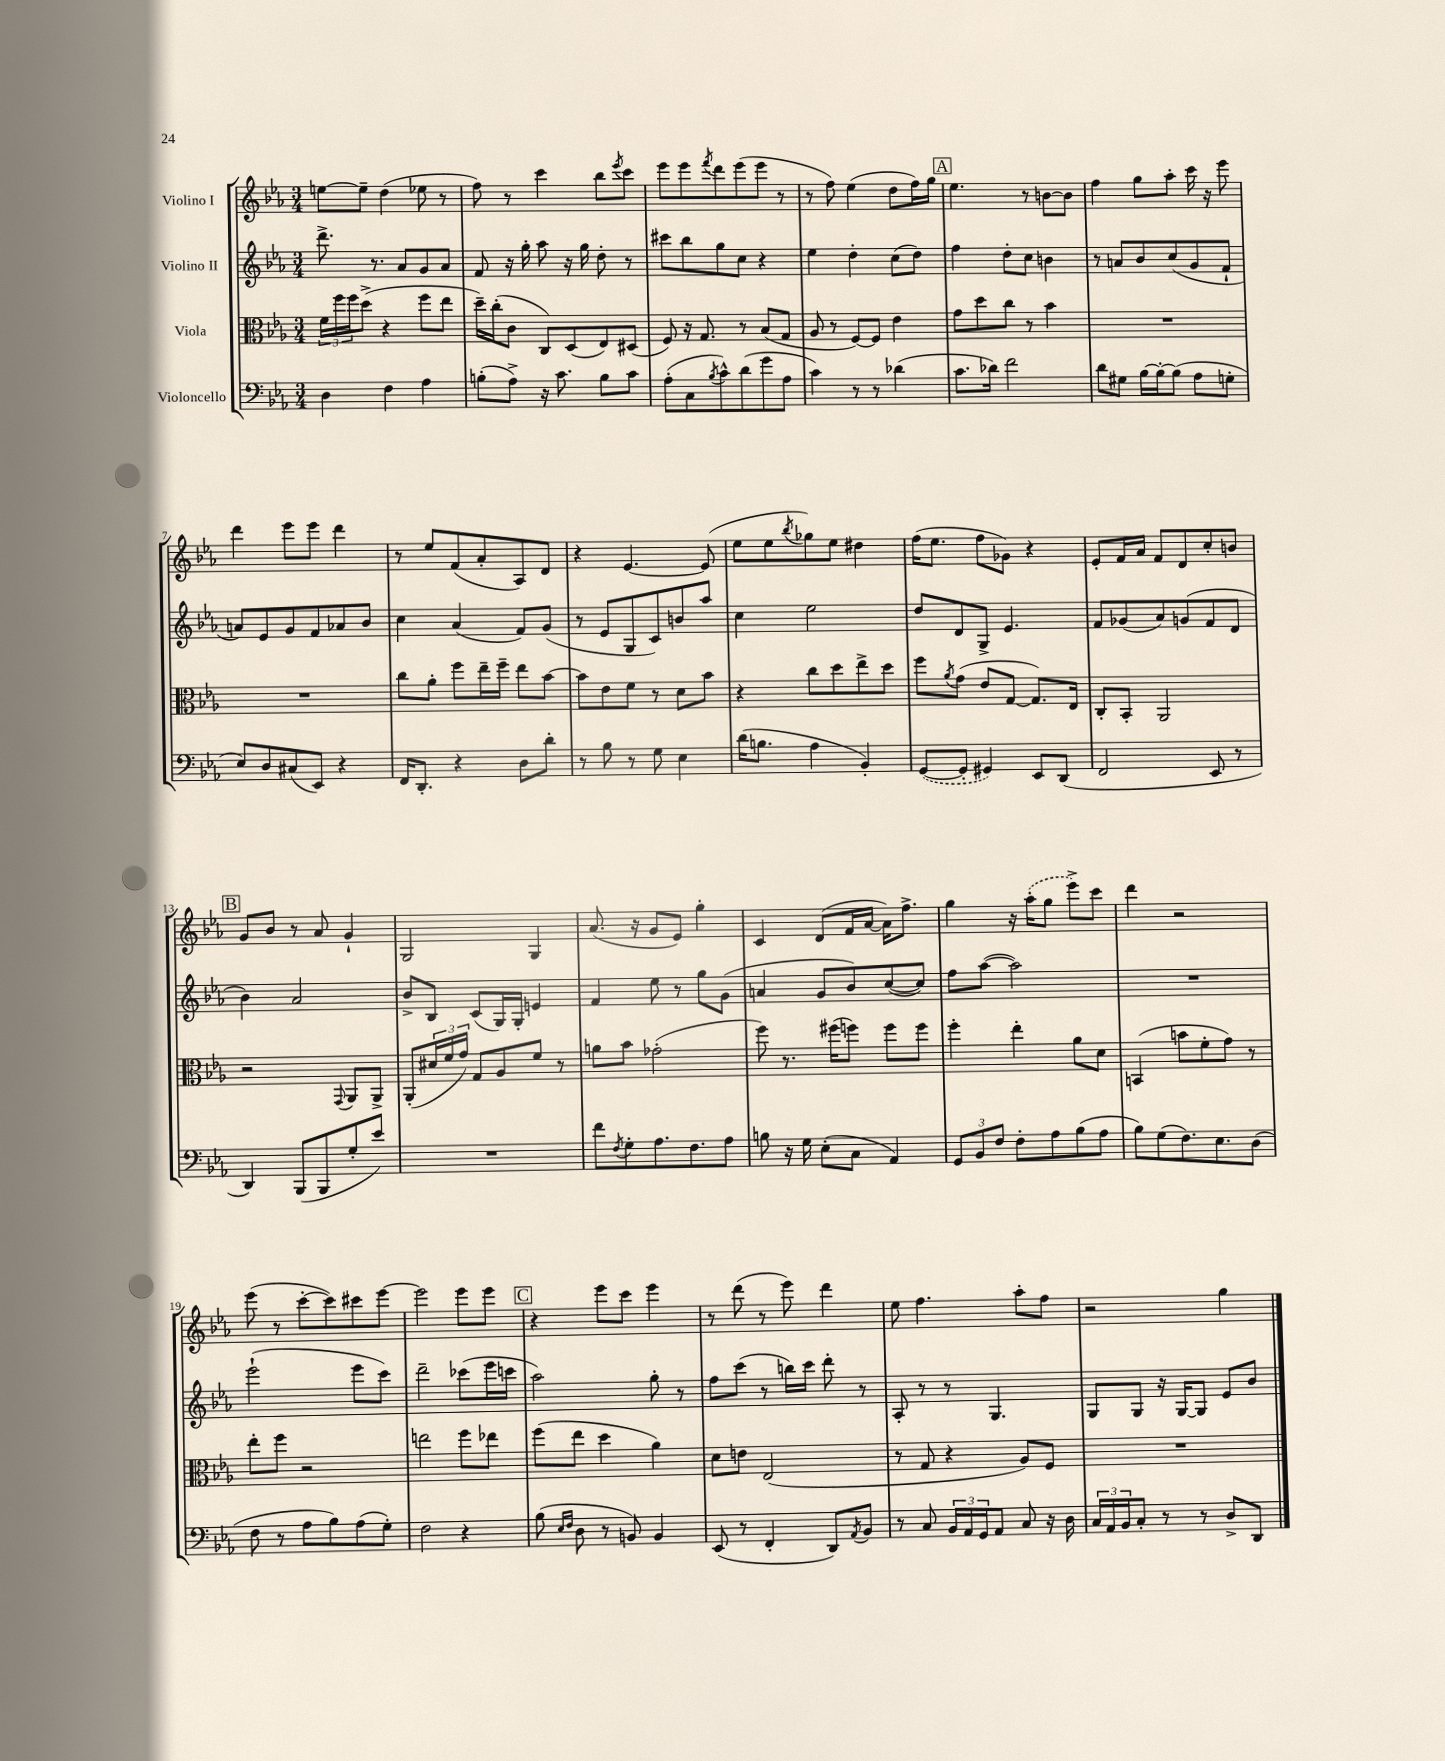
<<
\new StaffGroup <<
\new Staff = "s0" \with { instrumentName = "Violino I" } {
    \clef treble \key ees \major \numericTimeSignature \time 3/4
    e''8~ e''8-- d''4( ees''8 r8 |
    f''8) r8 c'''4 bes''8 \acciaccatura { ees'''8 } c'''8 |
    ees'''8 ees'''8 \acciaccatura { f'''8 } d'''8 ees'''8( ees'''8 r8 |
    r8 f''8) ees''4( d''8 f''16) g''16 |
    \mark \markup { \box "A" } ees''4. r8 b'8~ b'8 |
    f''4 g''8 aes''8-. c'''16 r16 ees'''8 |
    d'''4 ees'''8 ees'''8 d'''4 |
    r8 ees''8 f'8( aes'8-. aes8) d'8 |
    r4 ees'4.~ ees'8( |
    ees''8 ees''8 \acciaccatura { bes''8 } ges''8) ees''8 dis''4 |
    f''16( ees''8. f''8 ges'8) r4 |
    ees'8-. f'16 aes'16 f'8 d'8 c''8-. b'8 |
    \mark \markup { \box "B" } g'8 bes'8 r8 aes'8 g'4-! |
    g2 g4 |
    aes'8.( r16 g'8 ees'8) g''4-. |
    c'4 d'8( f'16 aes'16~ aes'16) f''8.-> |
    g''4 r16 \once \slurDashed aes''16-.( g''8 ees'''8->) c'''8 |
    d'''4 r2 |
    ees'''8( r8 c'''8~-. c'''8) cis'''8 ees'''8~ |
    ees'''2 ees'''8 ees'''8 |
    \mark \markup { \box "C" } r4 ees'''8 c'''8 ees'''4 |
    r8 d'''8( r8 ees'''8) d'''4 |
    ees''8 f''4. aes''8-. f''8 |
    r2 g''4 \bar "|." |
}
\new Staff = "s1" \with { instrumentName = "Violino II" } {
    \clef treble \key ees \major \numericTimeSignature \time 3/4
    d'''8.-> r8. aes'8 g'8 aes'8 |
    f'8 r16 g''16-. aes''8 r16 g''16 d''8-. r8 |
    cis'''8 bes''8 g''8 c''8 r4 |
    ees''4 d''4-. c''8( d''8) |
    \mark \markup { \box "A" } f''4 d''8-. c''8 b'4 |
    r8 a'8 bes'8 c''8( g'8 f'8-! |
    a'8) ees'8 g'8 f'8 aes'8 bes'8 |
    c''4 aes'4( f'8) g'8( |
    r8 ees'8 g8 c'8) b'8 aes''8 |
    c''4 ees''2 |
    d''8 d'8 g8-> ees'4. |
    f'8 ges'8( aes'8) g'8( f'8 d'8 |
    \mark \markup { \box "B" } bes'4) aes'2 |
    bes'8-> bes8 c'8( g16) g16-. e'4 |
    f'4 ees''8 r8 g''8 g'8( |
    a'4 g'8 bes'8) c''8~( c''8) |
    f''8 aes''8~( aes''2) |
    R2. |
    ees'''2-!( ees'''8 c'''8) |
    d'''2-- ces'''8( ees'''16 c'''16 |
    \mark \markup { \box "C" } aes''2) g''8-. r8 |
    f''8 c'''8( r8 b''16) c'''16 d'''8-. r8 |
    aes8-. r8 r8 g4. |
    g8 g8 r16 g16~ g8 ees'8 bes'8 \bar "|." |
}
\new Staff = "s2" \with { instrumentName = "Viola" } {
    \clef alto \key ees \major \numericTimeSignature \time 3/4
    \tuplet 3/2 { f'16 f''16 f''16 } d''8->( r4 f''8 ees''8 |
    d''16--) c''16-.( c'8 c8) d8( ees8) dis8( |
    f8) r16 g8. r8 bes8( g8 |
    aes8 r8 f8~) f8 ees'4 |
    \mark \markup { \box "A" } g'8 d''8 c''8 r8 bes'4 |
    R2. |
    R2. |
    c''8 aes'8-. f''8 ees''16-- f''16-- ees''8 bes'8~ |
    bes'8 ees'8 f'8 r8 d'8 bes'8 |
    r4 c''8 d''8 ees''8-> d''8 |
    f''8 \acciaccatura { aes'8 } g'8( ees'8 g8~ g8.) ees16 |
    c8-. bes,8-. aes,2 |
    \mark \markup { \box "B" } r2 \appoggiatura { g,8 } aes,8 aes,8-> |
    aes,8-.( \tuplet 3/2 { dis'16 f'16 g'16) } g8 aes8 f'8 r8 |
    a'8 bes'8 ges'2-.( |
    f''8) r8. fis''16( f''8) f''8 f''8 |
    f''4-. ees''4-. aes'8 d'8 |
    b,4( b'8 f'8-. g'8) r8 |
    ees''8-. f''8 r2 |
    e''2 f''8 ees''8 |
    \mark \markup { \box "C" } f''8( ees''8 d''4 aes'4) |
    d'8 e'8 ees2( |
    r8 g8 r4 aes8) f8 |
    R2. \bar "|." |
}
\new Staff = "s3" \with { instrumentName = "Violoncello" } {
    \clef bass \key ees \major \numericTimeSignature \time 3/4
    d4 f4 aes4 |
    b8-.( aes8->) r16 c'8. b8 c'8 |
    aes8-.( c8 \acciaccatura { bes8 } c'8-^) d'8( g'8 aes8 |
    c'4) r8 r8 des'4( |
    \mark \markup { \box "A" } c'8. des'16) f'2 |
    d'8 gis8 bes16~ bes16~-. bes8( aes8 g8-. |
    ees8) d8 cis8( ees,8) r4 |
    f,16 d,8.-. r4 d8 d'8-. |
    r8 bes8 r8 g8 ees4 |
    d'16( b8. aes4 bes,4-.) |
    \once \slurDashed g,8~( g,8-. gis,4) ees,8 d,8( |
    f,2 ees,8 r8 |
    \mark \markup { \box "B" } d,4) bes,,8( bes,,8 g8-. ees'8) |
    R2. |
    f'8 \acciaccatura { f8 } g8-. aes8. f8. aes8 |
    b8 r16 g16 ees8-.( c8 aes,4) |
    \tuplet 3/2 { g,8 bes,8 f8 } f8-. aes8 bes8( aes8 |
    bes8) g8( f8.) ees8. d8( |
    f8 r8 aes8 bes8) aes8( g8-.) |
    f2 r4 |
    \mark \markup { \box "C" } bes8( \grace { ees16 f16 } d8 r8 b,8) b,4 |
    ees,8( r8 f,4-. d,8) \acciaccatura { aes,8 } bes,8 |
    r8 c8 \tuplet 3/2 { bes,16 aes,16 g,16 } aes,8 c8 r16 d16 |
    \tuplet 3/2 { c16 aes,16 bes,16 } c8-. r8 r8 d8-> d,8 \bar "|." |
}
>>
>>
